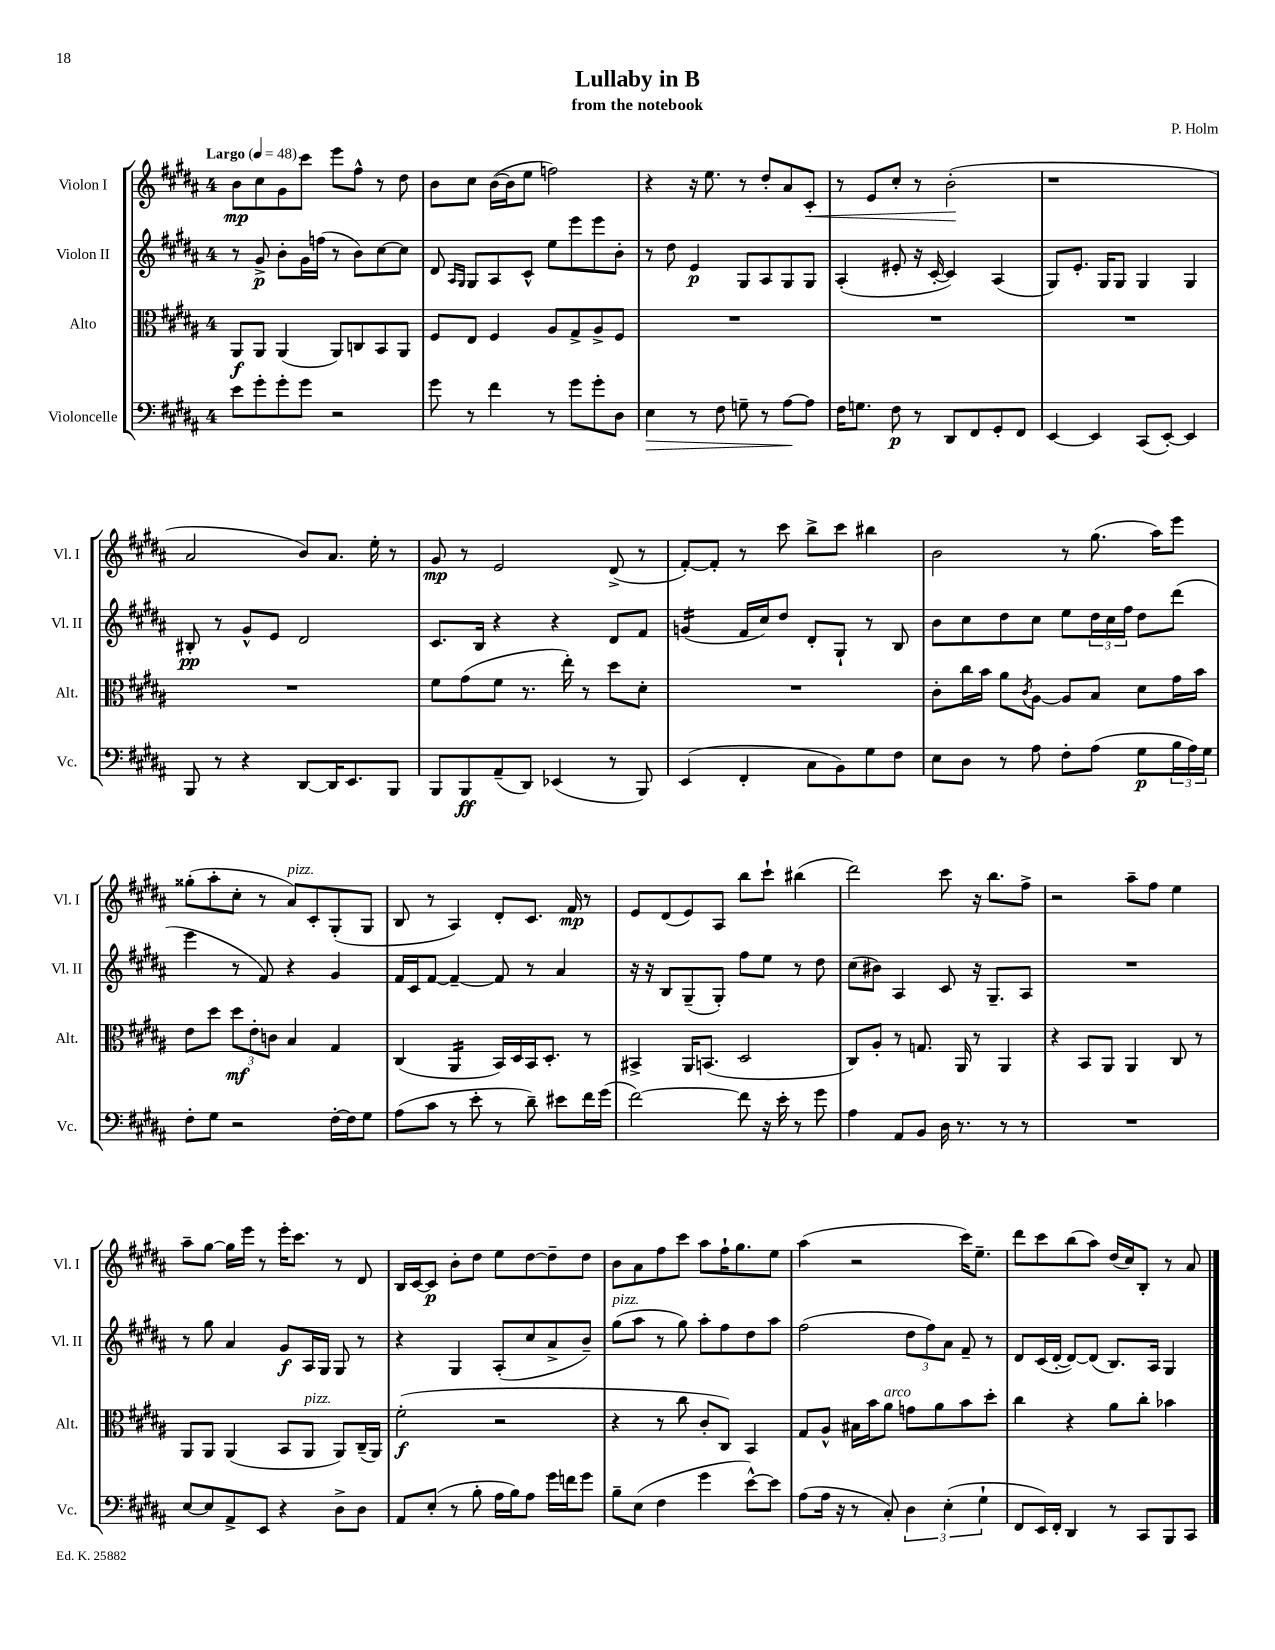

**kern	**kern	**kern	**kern
*staff4	*staff3	*staff2	*staff1
*clefF4	*clefC3	*clefG2	*clefG2
*k[f#c#g#d#a#]	*k[f#c#g#d#a#]	*k[f#c#g#d#a#]	*k[f#c#g#d#a#]
*M4/4	*M4/4	*M4/4	*M4/4
*MM48	*MM48	*MM48	*MM48
8e	8AA#	8r	8b
8g#'	8AA#	8g#^	8cc#
8g#'	(4AA#	8b'	8g#
8g#	.	16g#	8ccc#
.	.	(16ff	.
2r	8AA#)	8r	8eee
.	8C	8b)	8ff#^^
.	8BB	[8cc#	8r
.	8AA#	8cc#]	8dd#
=	=	=	=
8g#	8F#	8d#	8b
.	.	16qqA#	.
.	.	16qqG#	.
8r	8E	8G#	8cc#
4f#	4F#	8A#	([16b
.	.	.	16b]
.	.	8c#^^	8ee
8r	8A#	8ee	2ff)
8g#	8G#^	8eee	.
8g#'	8A#^	8eee	.
8D#	8F#	8b'	.
=	=	=	=
4E	1r	8r	4r
.	.	8dd#	.
8r	.	4e	16r
.	.	.	8.ee
8F#	.	.	.
8G~	.	8G#	8r
8r	.	8A#	8dd#'
[8A#	.	8G#	8a#
8A#]	.	8G#	8c#'
=	=	=	=
16F#	1r	(4A#'	8r
8.G	.	.	.
.	.	.	8e
8F#	.	8e#'	8cc#'
8r	.	16r	8r
.	.	[16c#'	.
8DD#	.	4c#])	(2b'
8FF#	.	.	.
8GG#'	.	(4A#	.
8FF#	.	.	.
=	=	=	=
[4EE	1r	8G#)	1r
.	.	8.e'	.
4EE]	.	.	.
.	.	16G#	.
.	.	8G#	.
(8CC#	.	4G#	.
[8EE')	.	.	.
4EE]	.	4G#	.
=	=	=	=
8BBB	1r	8B#'	2a#
8r	.	8r	.
4r	.	8g#^^	.
.	.	8e	.
[8DD#	.	2d#	8b)
16DD#]	.	.	8.a#
8.EE	.	.	.
.	.	.	16ee'
8BBB	.	.	8r
=	=	=	=
8BBB	8f#	8.c#	8g#
8BBB	(8g#	.	8r
.	.	16B	.
(8AA#~	8f#	4r	2e
8DD#)	8.r	.	.
(4EE-	.	4r	.
.	16ee')	.	.
.	8r	.	.
8r	8dd#	8d#	(8d#^
8BBB)	8d#'	8f#	8r
=	=	=	=
(4EE	1r	(4g	[8f#')
.	.	.	8f#']
4FF#'	.	16f#	8r
.	.	16cc#)	.
.	.	8dd#	8ccc#
8C#	.	8d#'	8bb^
8BB)	.	8G#`	8ccc#
8G#	.	8r	4bb#
8F#	.	8B	.
=	=	=	=
8E	8c#'	8b	2b
8D#	16cc#	8cc#	.
.	16b	.	.
8r	8a#	8dd#	.
.	8qc#	.	.
8A#	[8A#	8cc#	.
8F#'	8A#]	8ee	8r
(8A#	8B	24dd#	(8.gg#
.	.	24cc#	.
.	.	24ff#	.
8G#	8d#	8dd#	.
.	.	.	16aa#)
24B	16g#	(8ddd#	8eee
24A#)	.	.	.
.	16b	.	.
24G#	.	.	.
=	=	=	=
8F#'	8e	4eee	(8gg##'
8G#	8dd#	.	8aa#'
2r	12dd#	8r	8cc#'
.	12e'	.	.
.	.	8f#)	8r
.	12c	.	.
.	4B	4r	8a#)
.	.	.	8c#'
[16F#'	4G#	4g#	(8G#'
16F#]	.	.	.
8G#	.	.	8G#
=	=	=	=
(8A#	(4C#	16f#	8B
.	.	16c#	.
8c#	.	[8f#	8r
8r	4AA#	4f#~_	4A#)
8e'	.	.	.
8r	16BB)	8f#]	8d#'
.	16D#	.	.
8d#~)	16BB	8r	8.c#
.	8.D#'	.	.
8e#	.	4a#	.
.	.	.	16f#
16f#	8r	.	8r
(16g#	.	.	.
=	=	=	=
[2f#)	4BB#^	16r	8e
.	.	16r	.
.	.	8B	(8d#
.	16AA#	(8G#~	8e)
.	(8.BB	.	.
.	.	8G#')	8A#
8f#]	2D#	8ff#	8bb
16r	.	8ee	8ccc#`
16e'	.	.	.
8r	.	8r	(4bb#
8g#	.	8dd#	.
=	=	=	=
4A#	8C#)	(8cc#	2ddd#)
.	8A#'	8b#)	.
8AA#	8r	4A#	.
8BB	8.G	.	.
16D#	.	8c#	8ccc#
8.r	16AA#	.	.
.	8r	16r	16r
.	.	8.G#~	8.bb
8r	4AA#	.	.
8r	.	8A#	8ff#^
=	=	=	=
1r	4r	1r	2r
.	8BB	.	.
.	8AA#	.	.
.	4AA#	.	8aa#~
.	.	.	8ff#
.	8C#	.	4ee
.	8r	.	.
=	=	=	=
[8E	8AA#	8r	8aa#~
8E]	8AA#	8gg#	[8gg#
8AA#^	(4AA#	4a#	16gg#]
.	.	.	16eee
8EE	.	.	8r
4r	8BB	8g#	16eee'
.	.	.	8.ccc#
.	8AA#	16A#	.
.	.	16G#	.
8D#^	8AA#)	8G#	8r
8D#	(16C#~	8r	8d#
.	16AA#)	.	.
=	=	=	=
8AA#	(2f#'	4r	16B
.	.	.	[16c#
(8E'	.	.	8c#]
8r	.	4G#	8b'
8B'	.	.	8dd#
16A#	2r	(8A#'	8ee
16B)	.	.	.
8A#	.	8cc#	[8dd#
16g#	.	8a#^	8dd#~]
16f	.	.	.
8g#	.	8b~)	8dd#
=	=	=	=
8B~	4r	(8gg#	8b
(8E	.	8aa#	8a#
4F#	8r	8r	8ff#
.	8cc#	8gg#)	8ccc#
4g#	8c#'	8aa#'	8aa#
.	8C#)	8ff#	16ff#`
.	.	.	8.gg#
[8e^^)	4BB	8dd#	.
8e]	.	8aa#	8ee
=	=	=	=
(8A#	8G#	(2ff#	(4aa#
16A#	8A#^^	.	.
16r	.	.	.
8r	16B#	.	2r
.	16b	.	.
8C#')	8a#	.	.
6D#	8g	12dd#	.
.	.	12ff#)	.
.	8a#	.	.
(6E'	.	12a#	.
.	8b	8f#~	16ccc#)
.	.	.	8.ee~
6G#`	.	.	.
.	8dd#'	8r	.
=	=	=	=
8FF#	4cc#	8d#	8ddd#
16EE)	.	(16c#	8ccc#
16FF#'	.	[16d#'	.
4DD#	4r	8d#_)	(8bb
.	.	(8d#]	8aa#)
8r	8a#	8.B)	(16dd#
.	.	.	16cc#)
8CC#	8cc#'	.	8B'
.	.	16A#	.
8BBB	4b-	4G#	8r
8CC#	.	.	8a#
==	==	==	==
*-	*-	*-	*-
